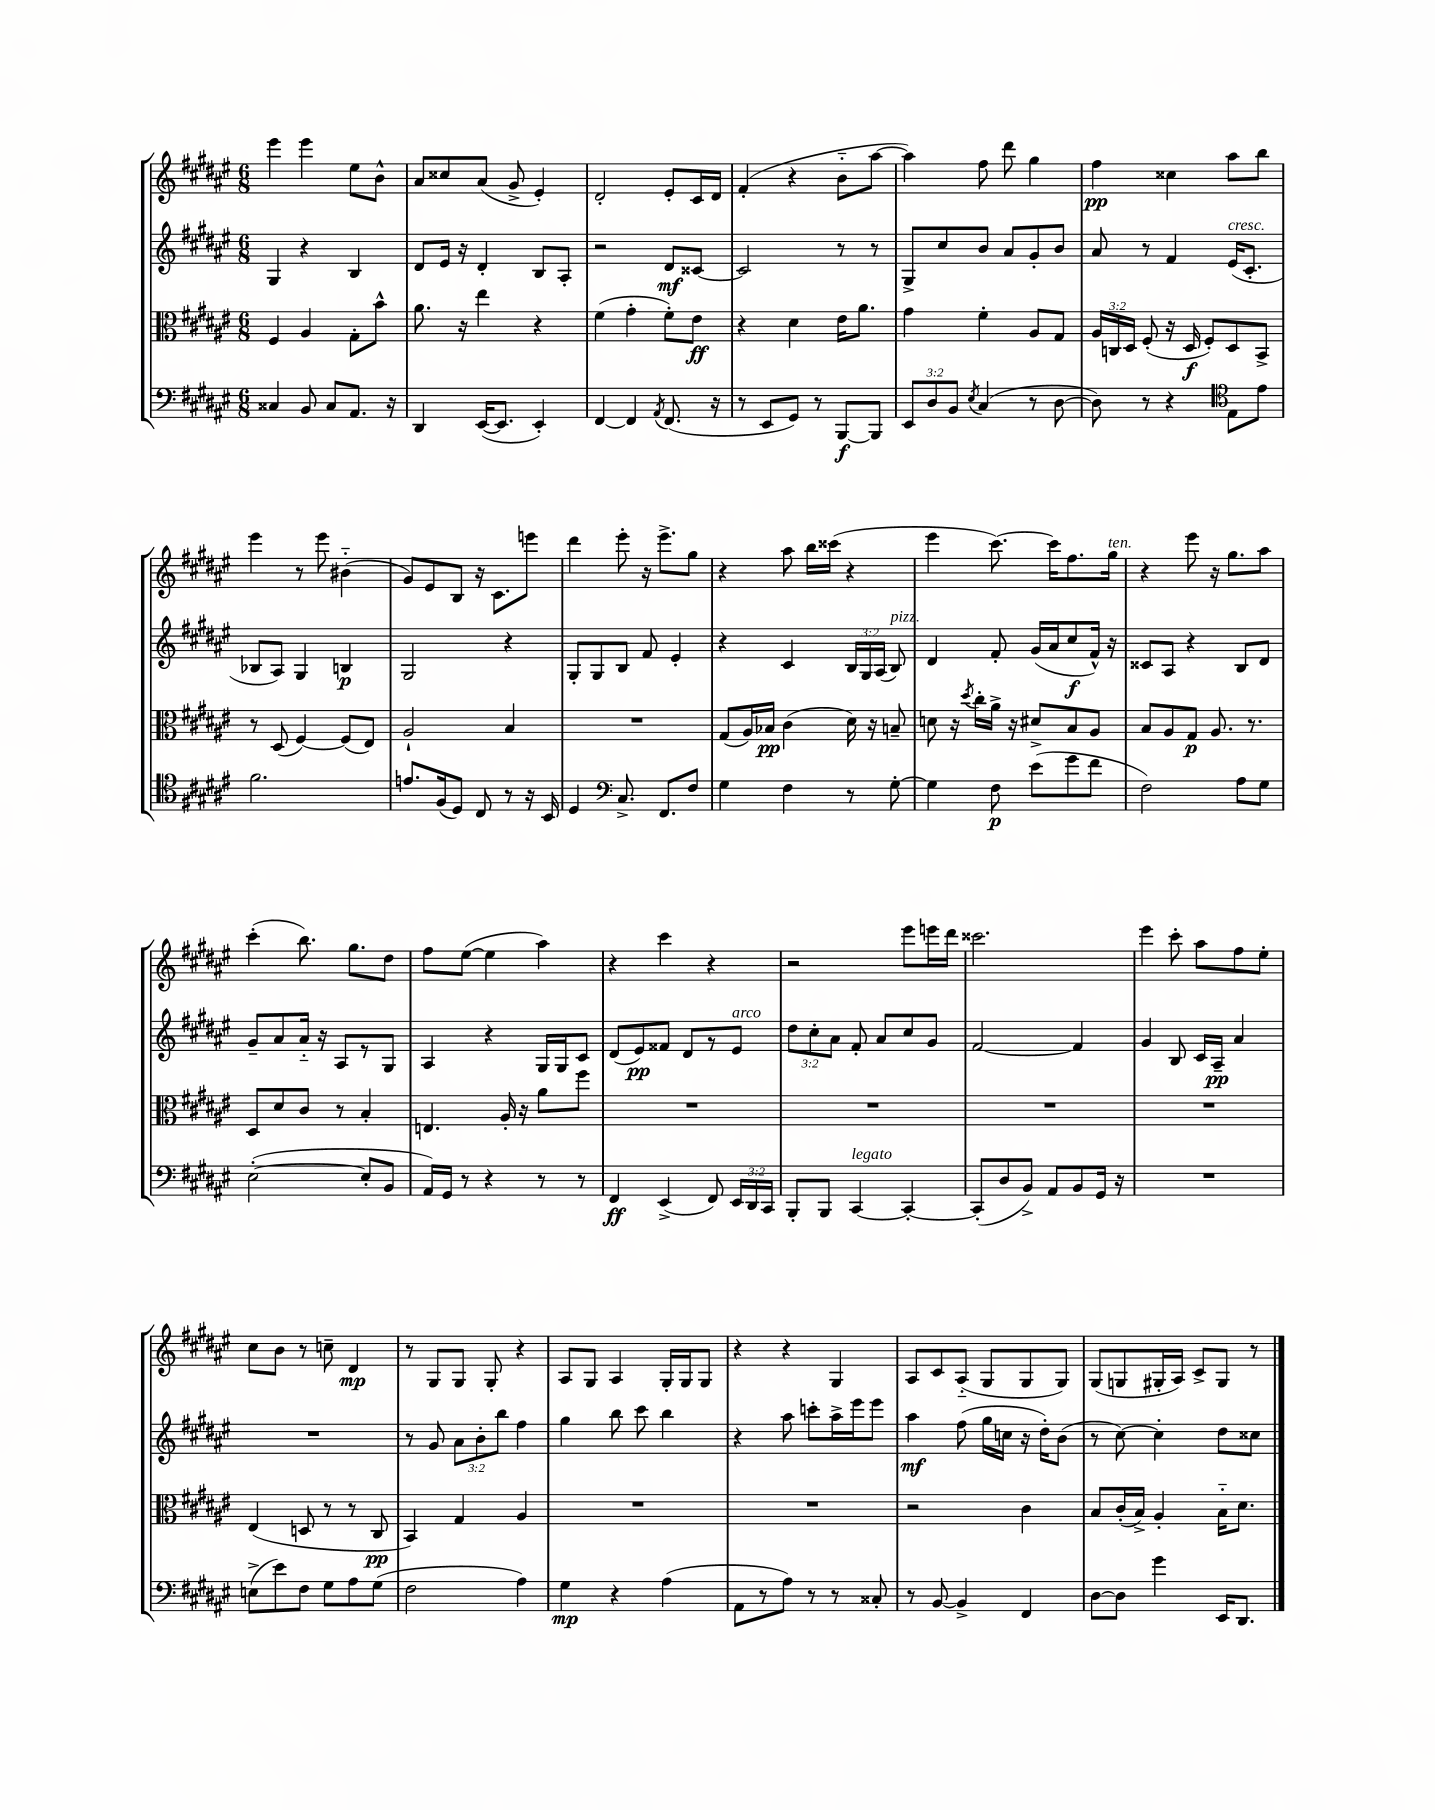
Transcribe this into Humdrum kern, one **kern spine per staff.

**kern	**dynam	**kern	**dynam	**kern	**dynam	**kern	**dynam
*part4	*part4	*part3	*part3	*part2	*part2	*part1	*part1
*staff4	*staff4	*staff3	*staff3	*staff2	*staff2	*staff1	*staff1
*clefF4	*	*clefC3	*	*clefG2	*	*clefG2	*
*k[f#c#g#d#a#e#]	*	*k[f#c#g#d#a#e#]	*	*k[f#c#g#d#a#e#]	*	*k[f#c#g#d#a#e#]	*
*M6/8	*	*M6/8	*	*M6/8	*	*M6/8	*
=41	=41	=41	=41	=41	=41	=41	=41
4C##X/	.	4F#/	.	4G#/	.	4eee#\	.
8BB/	.	4A#/	.	4r	.	4eee#\	.
8C##/L	.	.	.	.	.	.	.
8.AA#/J	.	8G#'\L	.	4B/	.	8ee#\L	.
.	.	8b^^\J	.	.	.	8b^^\J	.
16r	.	.	.	.	.	.	.
=42	=42	=42	=42	=42	=42	=42	=42
4DD#/	.	8.a#\	.	8d#/L	.	8a#/L	.
.	.	.	.	16e#/Jk	.	8cc##X/	.
.	.	16r	.	16r	.	.	.
([16EE#/KL	.	4ee#\	.	4d#'/	.	(8a#/J	.
8.EE#/J]	.	.	.	.	.	.	.
.	.	.	.	.	.	8g#^/	.
4EE#'/)	.	4r	.	8B/L	.	4e#'/)	.
.	.	.	.	8A#'/J	.	.	.
=43	=43	=43	=43	=43	=43	=43	=43
[4FF#/	.	(4f#\	.	2r	.	2d#'/	.
4FF#/]	.	4g#'\	.	.	.	.	.
8qAA#/	.	.	.	.	.	.	.
(8.FF#/	.	8f#'\L)	.	8d#/L	mf	8e#'/L	.
.	.	8e#\J	ff	[8c##X/J	.	16c#/L	.
16r	.	.	.	.	.	16d#/JJ	.
=44	=44	=44	=44	=44	=44	=44	=44
8r	.	4r	.	2c##/]	.	(4f#'/	.
8EE#/L	.	.	.	.	.	.	.
8GG#/J)	.	4d#\	.	.	.	4r	.
8r	.	.	.	.	.	.	.
[8BBB/L	f	16e#\KL	.	8r	.	8b\L	.
.	.	8.a#\J	.	.	.	.	.
8BBB/J]	.	.	.	8r	.	[8aa#\J	.
=45	=45	=45	=45	=45	=45	=45	=45
12EE#/L	.	4g#\	.	8G#^/L	.	4aa#\])	.
12D#/	.	.	.	.	.	.	.
.	.	.	.	8cc#/	.	.	.
12BB/J	.	.	.	.	.	.	.
8qE#/	.	.	.	.	.	.	.
(4C#/	.	4f#'\	.	8b/J	.	8ff#\	.
.	.	.	.	8a#/L	.	8ddd#\	.
8r	.	8A#/L	.	8g#'/	.	4gg#\	.
[8D#\	.	8G#/J	.	8b/J	.	.	.
=46	=46	=46	=46	=46	=46	=46	=46
8D#\])	.	24A#/LL	.	8a#/	.	4ff#\	pp
.	.	24Cn/	.	.	.	.	.
.	.	24D#/JJ	.	.	.	.	.
8r	.	(8F#'/	.	8r	.	.	.
4r	.	16r	.	4f#/	.	4cc##X\	.
.	.	16D#/	f	.	.	.	.
.	.	8F#'/L)	.	.	.	.	.
*clefC4	*	*	*	*	*	*	*
!	!	!	!	!LO:TX:a:i:t=cresc.	!	!	!
8E#\L	.	8D#/	.	(16e#/KL	.	8aa#\L	.
.	.	.	.	8.c#'/J	.	.	.
8e#\J	.	8BB^/J	.	.	.	8bb\J	.
!!LO:LB:g=z
=47	=47	=47	=47	=47	=47	=47	=47
2.f#\	.	8r	.	8B-X/L	.	4eee#\	.
.	.	(8D#/	.	8A#/J)	.	.	.
.	.	[4F#/)	.	4G#/	.	8r	.
.	.	.	.	.	.	8eee#\	.
.	.	(8F#/L]	.	4Bn/	p	(4b#X\	.
.	.	8E#/J)	.	.	.	.	.
=48	=48	=48	=48	=48	=48	=48	=48
8.en/L	.	2A#`/	.	2G#/	.	8g#/L)	.
.	.	.	.	.	.	8e#/	.
(16F#/k	.	.	.	.	.	.	.
8D#/J)	.	.	.	.	.	8B/J	.
8C#/	.	.	.	.	.	16r	.
.	.	.	.	.	.	8.c#\L	.
8r	.	4B/	.	4r	.	.	.
16r	.	.	.	.	.	8eeen\J	.
16BB/	.	.	.	.	.	.	.
=49	=49	=49	=49	=49	=49	=49	=49
4D#/	.	2.r	.	8G#'/L	.	4ddd#\	.
.	.	.	.	8G#/	.	.	.
*clefF4	*	*	*	*	*	*	*
8.C#^/	.	.	.	8B/J	.	8eee#'\	.
.	.	.	.	8f#/	.	16r	.
8.FF#/L	.	.	.	.	.	8.eee#^\L	.
.	.	.	.	4e#'/	.	.	.
8F#/J	.	.	.	.	.	8gg#\J	.
=50	=50	=50	=50	=50	=50	=50	=50
4G#\	.	(8G#/L	.	4r	.	4r	.
.	.	16A#/L)	.	.	.	.	.
.	.	16B-X/JJ	pp	.	.	.	.
4F#\	.	(4c#\	.	4c#/	.	8aa#\	.
.	.	.	.	.	.	16bb\LL	.
.	.	.	.	.	.	(16ccc##X\JJ	.
8r	.	16d#\)	.	24B/LL	.	4r	.
.	.	.	.	24G#/	.	.	.
.	.	16r	.	.	.	.	.
.	.	.	.	(24A#/JJ	.	.	.
!	!	!	!	!LO:TX:a:i:t=pizz.	!	!	!
[8G#'\	.	8Bn~/	.	8B/)	.	.	.
=51	=51	=51	=51	=51	=51	=51	=51
4G#\]	.	8dn\	.	4d#/	.	4eee#\	.
.	.	16r	.	.	.	.	.
.	.	8qdd#/	.	.	.	.	.
.	.	16cc#'\LL	.	.	.	.	.
8F#\	p	16a#^\JJ	.	8f#'/	.	[8.ccc#\)	.
.	.	16r	.	.	.	.	.
(8e#\L	.	8d#X^/L	.	(16g#/LL	.	.	.
.	.	.	.	16a#/J	.	16ccc#\KL]	.
8g#\	.	8B/	.	8cc#/	f	8.ff#\	.
8f#\J	.	8A#/J	.	16f#^^/Jk)	.	.	.
!	!	!	!	!	!	!LO:TX:a:i:t=ten.	!
.	.	.	.	16r	.	16gg#\Jk	.
=52	=52	=52	=52	=52	=52	=52	=52
2F#\)	.	8B/L	.	8c##X/L	.	4r	.
.	.	8A#/	.	8A#/J	.	.	.
.	.	8G#/J	p	4r	.	8eee#\	.
.	.	8.A#/	.	.	.	16r	.
.	.	.	.	.	.	8.gg#\L	.
8A#\L	.	.	.	8B/L	.	.	.
.	.	8.r	.	.	.	.	.
8G#\J	.	.	.	8d#/J	.	8aa#\J	.
!!LO:LB:g=z
=53	=53	=53	=53	=53	=53	=53	=53
([2E#'\	.	8D#/L	.	8g#~/L	.	(4ccc#'\	.
.	.	8d#/	.	8a#/	.	.	.
.	.	8c#/J	.	16a#/Jk	.	8.bb\)	.
.	.	.	.	16r	.	.	.
.	.	8r	.	8A#/L	.	.	.
.	.	.	.	.	.	8.gg#\L	.
8E#'/L]	.	4B'/	.	8r	.	.	.
8BB/J	.	.	.	8G#/J	.	8dd#\J	.
=54	=54	=54	=54	=54	=54	=54	=54
16AA#/LL)	.	4.En/	.	4A#/	.	8ff#\L	.
16GG#/JJ	.	.	.	.	.	.	.
8r	.	.	.	.	.	([8ee#\J	.
4r	.	.	.	4r	.	4ee#\]	.
.	.	16A#'/	.	.	.	.	.
.	.	16r	.	.	.	.	.
8r	.	8a#\L	.	16G#/LL	.	4aa#\)	.
.	.	.	.	16G#/J	.	.	.
8r	.	8ff#\J	.	8c#/J	.	.	.
=55	=55	=55	=55	=55	=55	=55	=55
4FF#/	ff	2.r	.	(8d#/L	.	4r	.
.	.	.	.	8e#/)	pp	.	.
(4EE#^/	.	.	.	8f##X/J	.	4ccc#\	.
.	.	.	.	8d#/L	.	.	.
8FF#/)	.	.	.	8r	.	4r	.
!	!	!	!	!LO:TX:a:i:t=arco	!	!	!
24EE#/LL	.	.	.	8e#/J	.	.	.
24DD#/	.	.	.	.	.	.	.
24CC#/JJ	.	.	.	.	.	.	.
=56	=56	=56	=56	=56	=56	=56	=56
8BBB'/L	.	2.r	.	12dd#\L	.	2r	.
.	.	.	.	12cc#'\	.	.	.
8BBB/J	.	.	.	.	.	.	.
.	.	.	.	12a#\J	.	.	.
!LO:TX:a:i:t=legato	!	!	!	!	!	!	!
[4CC#/	.	.	.	8f#'/	.	.	.
.	.	.	.	8a#/L	.	.	.
4CC#'/_	.	.	.	8cc#/	.	8eee#\L	.
.	.	.	.	8g#/J	.	16eeen\L	.
.	.	.	.	.	.	16ddd#\JJ	.
=57	=57	=57	=57	=57	=57	=57	=57
(8CC#'/L]	.	2.r	.	[2f#/	.	2.ccc##X\	.
8D#/	.	.	.	.	.	.	.
8BB^/J)	.	.	.	.	.	.	.
8AA#/L	.	.	.	.	.	.	.
8BB/	.	.	.	4f#/]	.	.	.
16GG#/Jk	.	.	.	.	.	.	.
16r	.	.	.	.	.	.	.
=58	=58	=58	=58	=58	=58	=58	=58
2.r	.	2.r	.	4g#/	.	4eee#\	.
.	.	.	.	8B/	.	8ccc#'\	.
.	.	.	.	16c#/LL	.	8aa#\L	.
.	.	.	.	16A#~/JJ	pp	.	.
.	.	.	.	4a#/	.	8ff#\	.
.	.	.	.	.	.	8ee#'\J	.
!!LO:LB:g=z
=59	=59	=59	=59	=59	=59	=59	=59
(8En^\L	.	(4E#/	.	2.r	.	8cc#\L	.
8e#\)	.	.	.	.	.	8b\J	.
8F#\J	.	8Dn/	.	.	.	8r	.
8G#\L	.	8r	.	.	.	8ccn~\	.
8A#\	.	8r	.	.	.	4d#/	mp
(8G#\J	.	8C#/	pp	.	.	.	.
=60	=60	=60	=60	=60	=60	=60	=60
2F#\	.	4BB/)	.	8r	.	8r	.
.	.	.	.	8g#/	.	8G#/L	.
.	.	4G#/	.	12a#\L	.	8G#/J	.
.	.	.	.	12b'\	.	.	.
.	.	.	.	.	.	8G#'/	.
.	.	.	.	12bb\J	.	.	.
4A#\)	.	4A#/	.	4ff#\	.	4r	.
=61	=61	=61	=61	=61	=61	=61	=61
4G#\	mp	2.r	.	4gg#\	.	8A#/L	.
.	.	.	.	.	.	8G#/J	.
4r	.	.	.	8bb\	.	4A#/	.
.	.	.	.	8ccc#\	.	.	.
(4A#\	.	.	.	4bb\	.	16G#'/LL	.
.	.	.	.	.	.	16G#/J	.
.	.	.	.	.	.	8G#/J	.
=62	=62	=62	=62	=62	=62	=62	=62
8AA#\L	.	2.r	.	4r	.	4r	.
8r	.	.	.	.	.	.	.
8A#\J)	.	.	.	8aa#\	.	4r	.
8r	.	.	.	8cccn'\L	.	.	.
8r	.	.	.	16aa#^\L	.	4G#/	.
.	.	.	.	16eee#\J	.	.	.
8C##X'/	.	.	.	8eee#\J	.	.	.
=63	=63	=63	=63	=63	=63	=63	=63
8r	.	2r	.	4aa#\	mf	8A#/L	.
[8BB/	.	.	.	.	.	8c#/	.
4BB^/]	.	.	.	(8ff#\	.	(8A#/J	.
.	.	.	.	16gg#\LL	.	8G#/L	.
.	.	.	.	16ccn\JJ	.	.	.
4FF#/	.	4c#\	.	16r	.	8G#/	.
.	.	.	.	16dd#'\KL)	.	.	.
.	.	.	.	(8b\J	.	8G#/J)	.
=64	=64	=64	=64	=64	=64	=64	=64
[8D#\L	.	8B/L	.	8r	.	(8G#/L	.
8D#\J]	.	(16c#'/L	.	[8cc#\)	.	8Gn/	.
.	.	16B^/JJ)	.	.	.	.	.
4g#\	.	4A#'/	.	4cc#'\]	.	16G#X'/L	.
.	.	.	.	.	.	16A#/JJ)	.
.	.	.	.	.	.	8c#^/L	.
16EE#/KL	.	16B\KL	.	8dd#\L	.	8G#/J	.
8.DD#/J	.	8.d#\J	.	.	.	.	.
.	.	.	.	8cc##X\J	.	8r	.
==	==	==	==	==	==	==	==
*-	*-	*-	*-	*-	*-	*-	*-
